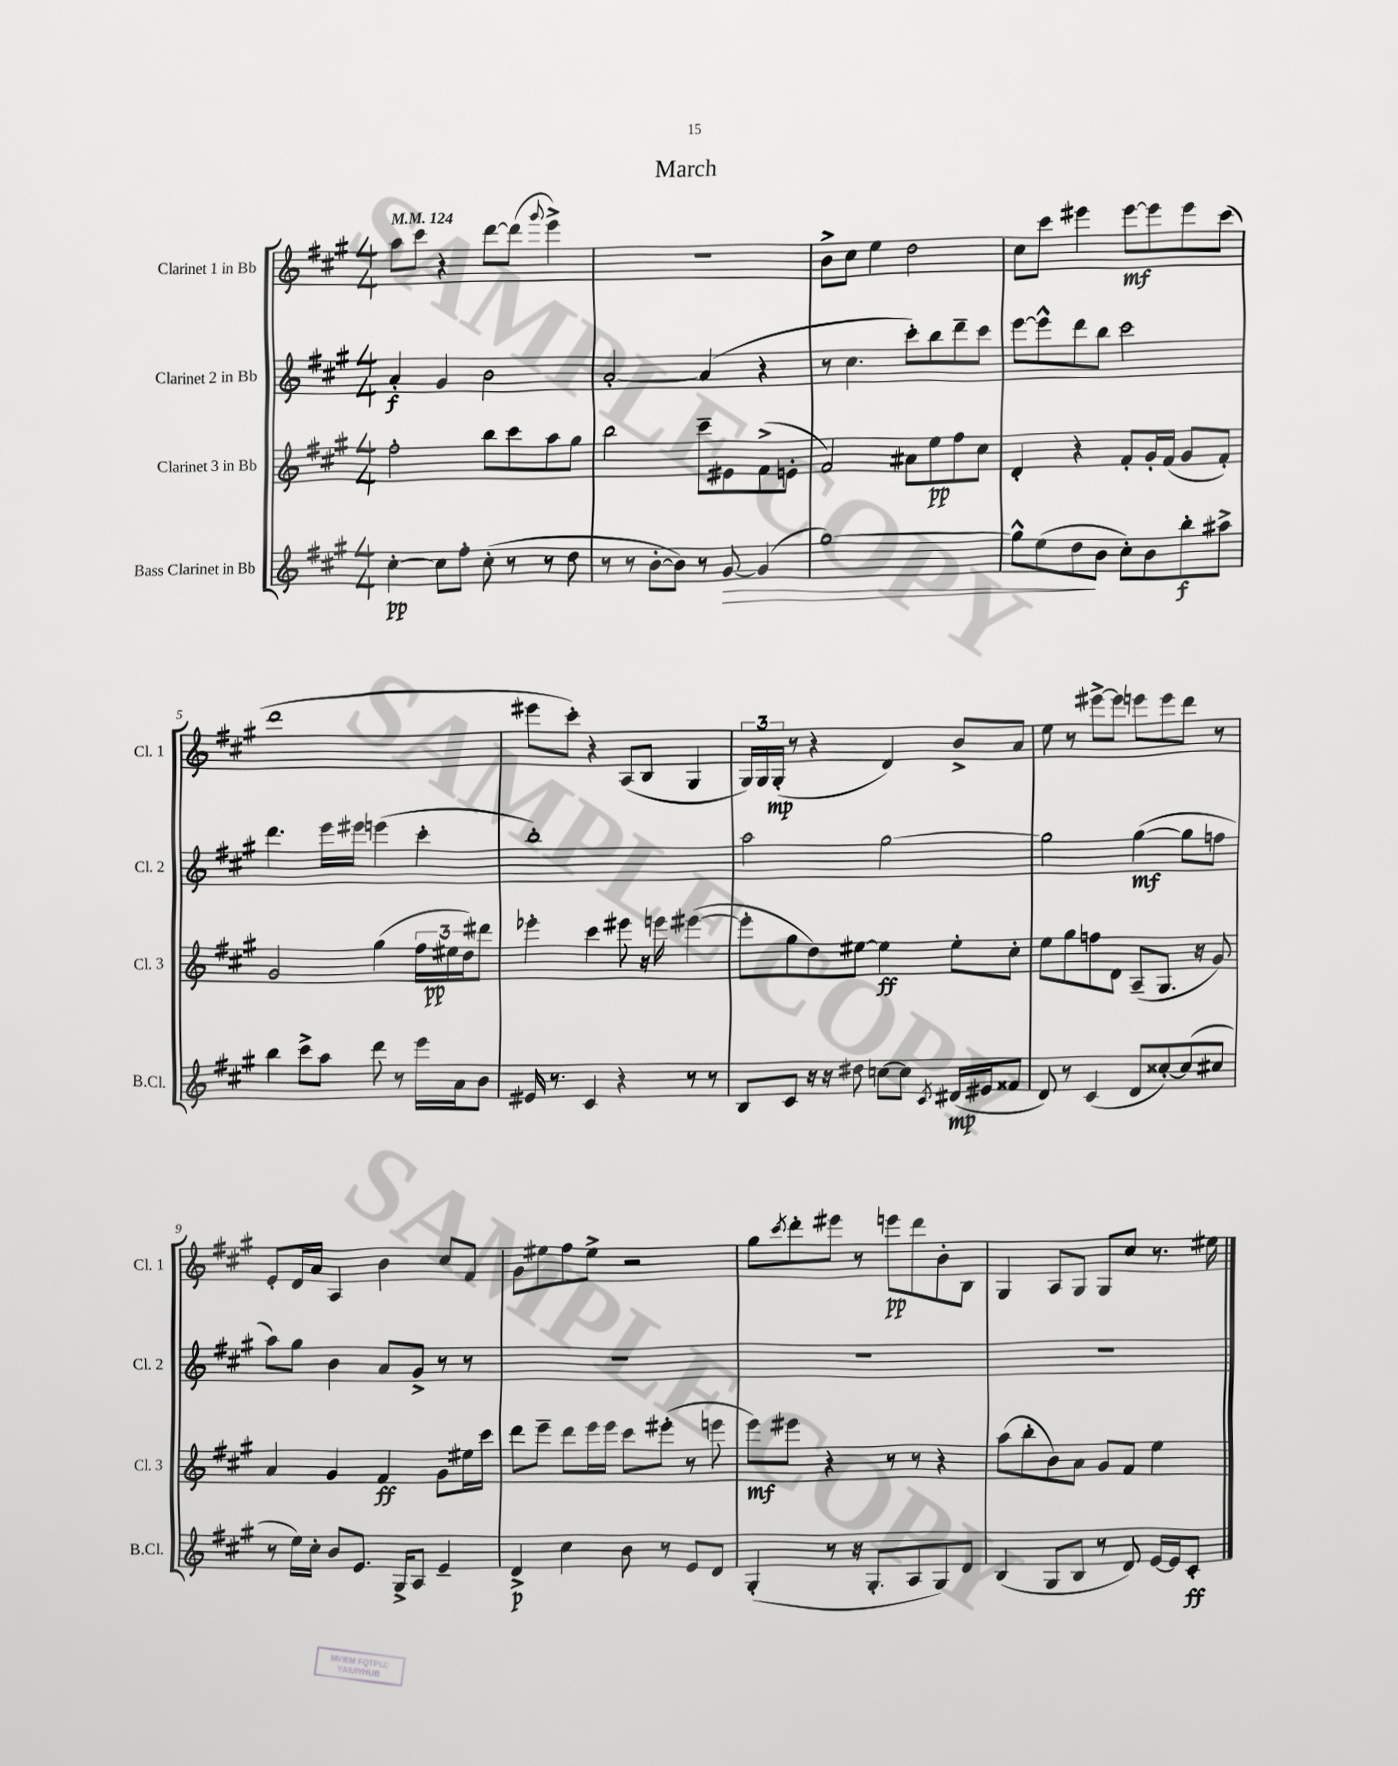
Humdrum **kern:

**kern	**kern	**kern	**kern
*staff4	*staff3	*staff2	*staff1
*clefG2	*clefG2	*clefG2	*clefG2
*k[f#c#g#]	*k[f#c#g#]	*k[f#c#g#]	*k[f#c#g#]
*M4/4	*M4/4	*M4/4	*M4/4
*MM124	*MM124	*MM124	*MM124
[4cc#'	2ff#'	4a'	8aa
.	.	.	8ccc#
8cc#]	.	4g#	4r
8ff#'	.	.	.
(8cc#'	8bb	2b	[8ddd
8r	8ccc#	.	(8ddd]
.	.	.	8qqggg#
8r	8aa	.	4eee^)
8dd	8gg#	.	.
=	=	=	=
8r	2bb	[2a'	1r
8r	.	.	.
[8b'	.	.	.
8b])	.	.	.
8r	8ccc#~	(4a]	.
[8g#	8e#	.	.
(4g#]	(8f#^	4r	.
.	8e'	.	.
=	=	=	=
[1gg#)	2f#)	8r	8b^
.	.	4.cc#	8cc#
.	.	.	4ee
.	8a#	8ccc#')	2dd
.	8ee	8bb	.
.	8ff#	8ddd~	.
.	8cc#	8ccc#	.
=	=	=	=
8gg#^^]	4d'	[8eee	8cc#
(8ee	.	8eee^^]	8ccc#
8dd	4r	8ddd	4eee#
8b	.	8bb	.
8cc#')	8f#'	2ccc#	[8eee#
8b	16g#'	.	8eee#]
.	(16f#	.	.
8bb'	8g#	.	8eee#
8aa#^	8f#')	.	(8ccc#
=	=	=	=
4bb	2g#	4.ddd	1ddd
8ccc#^	.	.	.
8aa	.	16eee	.
.	.	16eee#	.
8ddd	(4gg#	(4eee	.
8r	.	.	.
16eee	24ff#	4ccc#'	.
.	24ee#	.	.
16a	.	.	.
.	24dd)	.	.
8b	8ddd#	.	.
=	=	=	=
16e#	4eee-'	1bb')	8eee#
8.r	.	.	.
.	.	.	8ccc#')
4c#	4ccc#	.	4r
4r	8eee#	.	(8A
.	16r	.	8B
.	16eee	.	.
8r	([4eee#	.	4G#
8r	.	.	.
=	=	=	=
8B	8eee#']	2aa	24G#)
.	.	.	24G#
.	.	.	(24G#'
8c#	8gg#	.	8r
16r	8dd)	.	4r
16r	.	.	.
8dd#	[8ee#	.	.
[8cc	4ee#]	[2gg#	4d)
8cc]	.	.	.
8qc#	.	.	.
(16d#	8ee#'	.	8b^
16e#	.	.	.
8f##	8cc#'	.	8a
=	=	=	=
8d)	8ee	2gg#]	8ee
8r	8gg#	.	8r
(4c#	8ff	.	[8eee#^
.	8d	.	8eee#]
8d	(8A~	([4gg#	8eee
[8cc##')	8.G#	.	8eee
(8cc##]	.	8gg#]	8ddd
.	16r	.	.
8cc#	8g#)	8ff	8r
=	=	=	=
8r	4a	8aa)	8e'
16ee)	.	8gg#	16d
16cc#'	.	.	16a
8b	4g#	4b	4A
8.e	.	.	.
.	4f#	8a	4b
16G#^	.	.	.
8A	.	8g#^	.
4e~	8g#	8r	8cc#
.	16ee#	8r	8f#
.	16ccc#	.	.
=	=	=	=
4d^	8ddd	1r	8g#
.	8eee~	.	8ee#
4cc#	8ddd	.	8ff#
.	16eee	.	8ee#^
.	16eee	.	.
8b	8ccc#	.	2r
8r	(8eee#'	.	.
8e	8r	.	.
8d	8eee	.	.
=	=	=	=
(4G#'	8eee)	1r	8gg#
.	.	.	8qccc#
.	8eee#	.	8ddd'
8r	4r	.	8eee#
16r	.	.	8r
8.G#'	.	.	.
.	8r	.	8eee
8A	8r	.	8ddd
8G#)	4r	.	8b'
8d	.	.	8B
=	=	=	=
(4B	(8aa	1r	4G#
.	8bb'	.	.
8G#	8b)	.	8A
8B	8a	.	8G#
8r	8g#	.	8G#
8d)	8f#	.	8cc#
[16e	4ee	.	8.r
16e]	.	.	.
8c#'	.	.	.
.	.	.	16ee#
==	==	==	==
*-	*-	*-	*-
